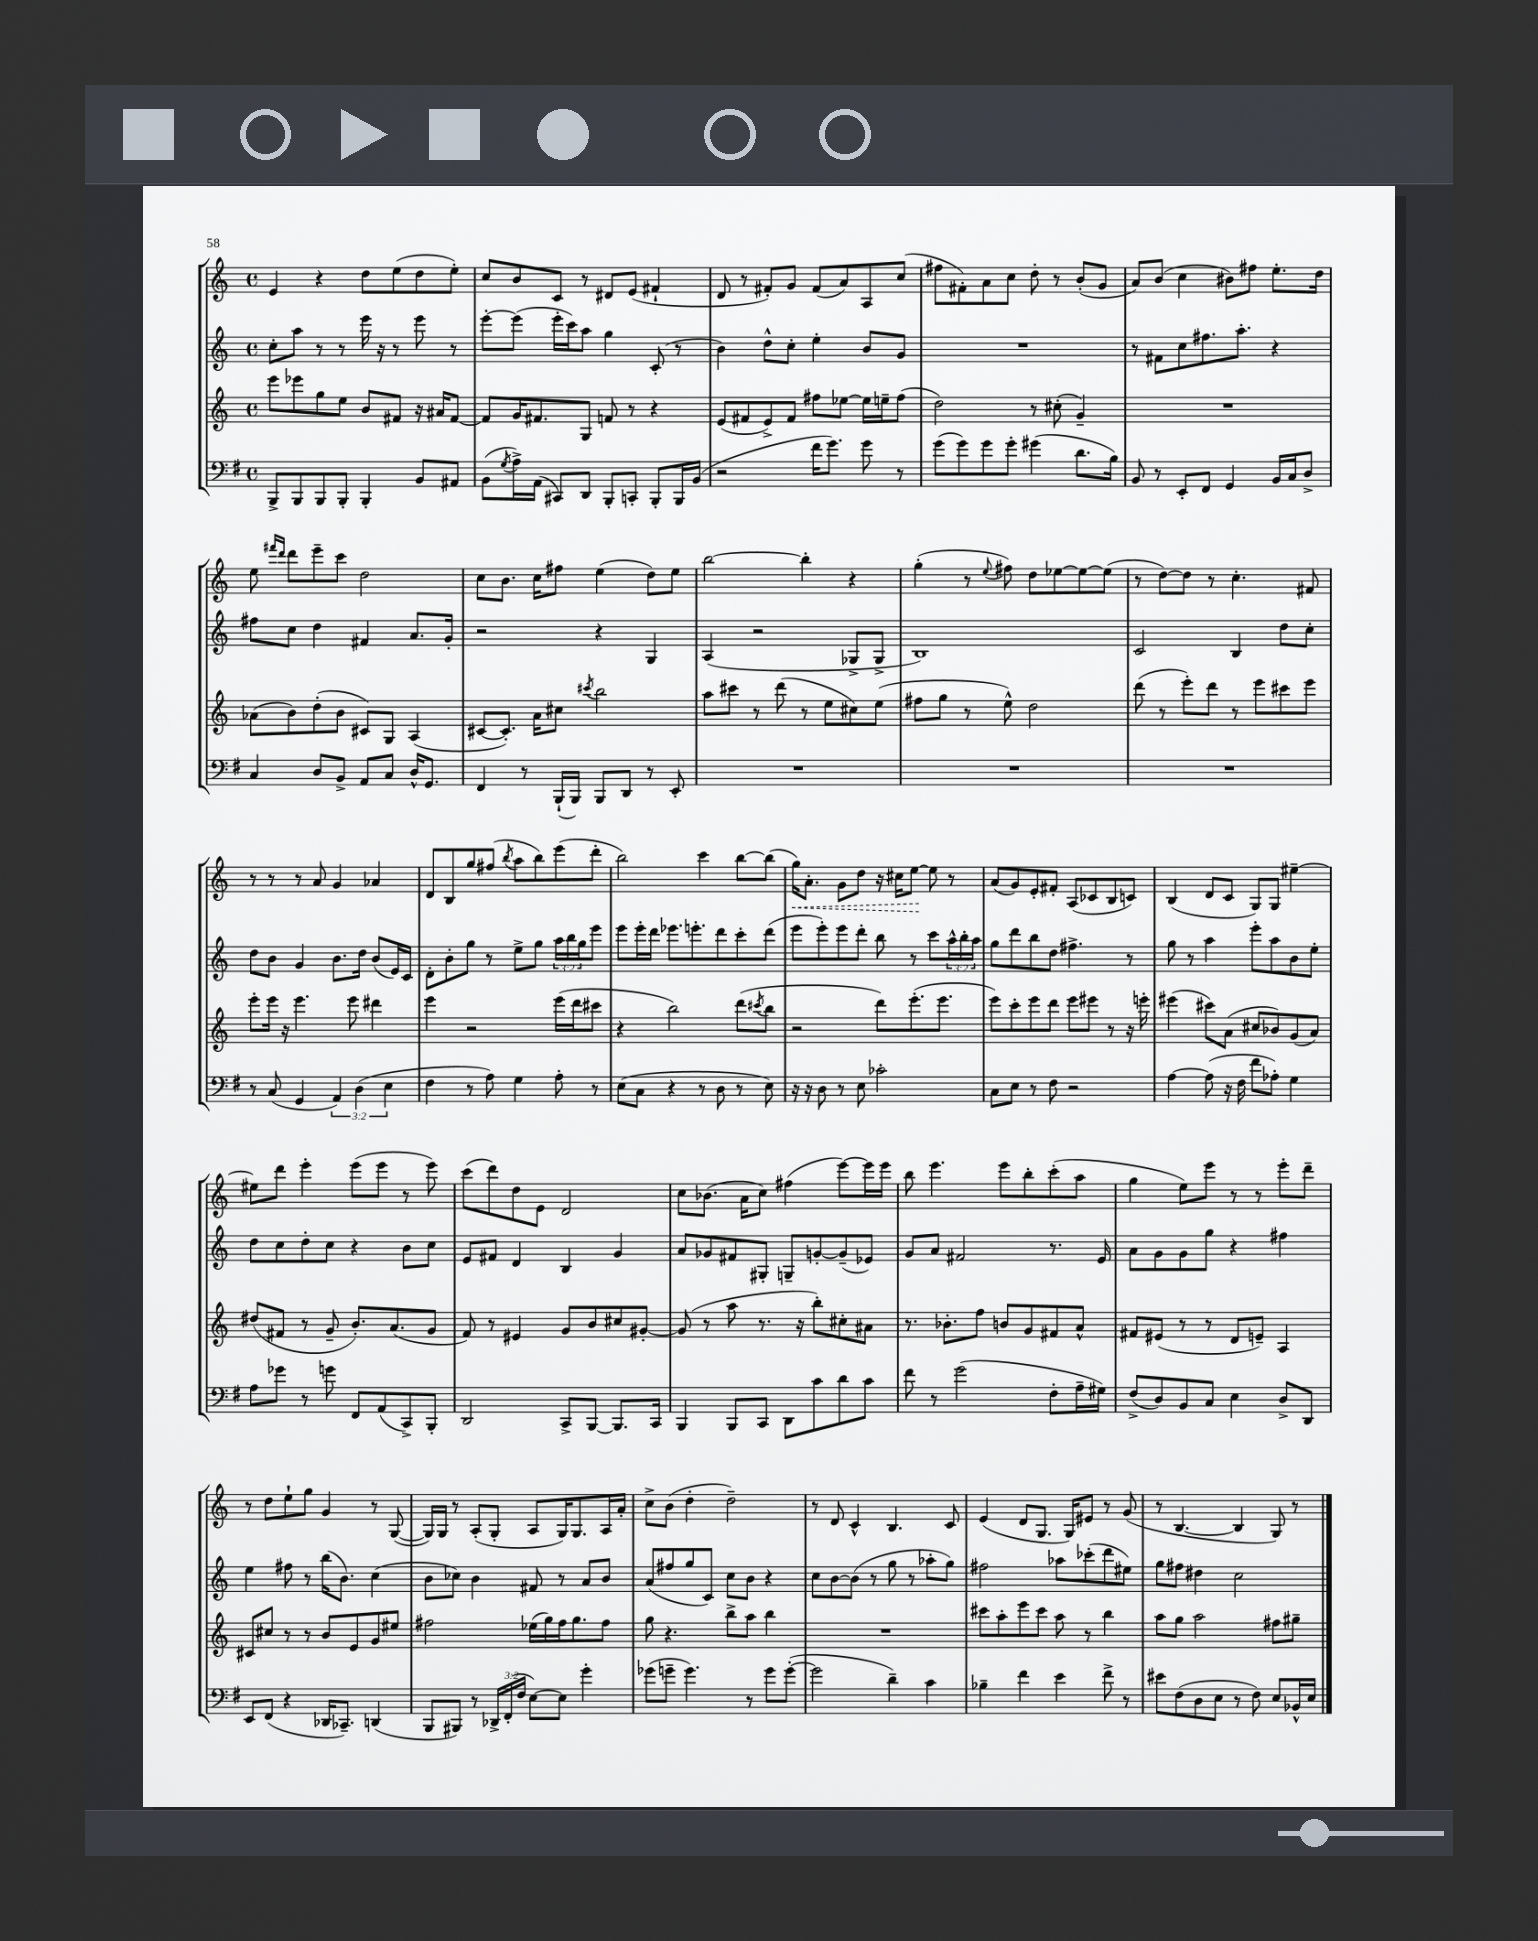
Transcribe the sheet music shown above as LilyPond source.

<<
\new StaffGroup <<
\new Staff = "s0" {
    \clef treble \key c \major \defaultTimeSignature \time 4/4
    e'4 r4 d''8 e''8( d''8 e''8-.) |
    c''8 b'8 c'8 r8 dis'8 e'8( fis'4-! |
    d'8 r8 fis'8-.) g'8 fis'8( a'8) a8 c''8( |
    fis''8 fis'8-.) a'8 c''8 d''8-. r8 b'8-.( g'8 |
    a'8) b'8( c''4 bis'8) fis''8 e''8.-. d''16 |
    e''8 \grace { fis'''16 d'''16 } d'''8 e'''8-- c'''8 d''2 |
    c''8 b'8. c''16 fis''8 e''4( d''8) e''8 |
    b''2~ b''4-. r4 |
    g''4-.( r8 \appoggiatura { e''8 } fis''8) d''8 ees''8~ ees''8~ ees''8( |
    r8 d''8~) d''8 r8 c''4.-. fis'8 |
    r8 r8 r8 a'8 g'4 aes'4 |
    d'8 b8 g''8 fis''8( \acciaccatura { b''8 } a''8 b''8) e'''8( d'''8-. |
    b''2) c'''4 b''8~ b''8( |
    \once \override Hairpin.style = #'dashed-line g''16\<) a'8.-. g'8 d''8 r16 cis''16 e''8~\! e''8 r8 |
    a'8( g'8) e'8-. fis'8-. a8( ces'8 b8 c'8) |
    b4( d'8 c'8 g8) g8 eis''4~-- |
    eis''8 d'''8 e'''4-. e'''8( e'''8 r8 e'''8) |
    c'''8( d'''8) d''8 e'8 d'2 |
    c''8 bes'8.( a'16 c''8) fis''4( e'''8~) e'''16 e'''16 |
    b''8 e'''4. e'''8 b''8-. c'''8-.( a''8 |
    g''4 e''8) e'''8 r8 r8 e'''8-. d'''8-- |
    r8 d''8 e''8-! g''8 g'4 r8 g8~( |
    g16) g16 r8 a8-.( g8-. a8 g16) g8. a16 a'16-. |
    c''8-> b'8( d''4-. d''2--) |
    r8 d'8 c'4-^ b4. c'8 |
    e'4( d'8 g8. g16) eis'8 r8 g'8( |
    r8 b4.~ b4 g8) r8 \bar "|." |
}
\new Staff = "s1" {
    \clef treble \key c \major \defaultTimeSignature \time 4/4 \override Staff.TupletNumber.text = #tuplet-number::calc-fraction-text
    c''8-. a''8 r8 r8 e'''16 r16 r8 e'''8 r8 |
    e'''8~-. e'''8( e'''16-. c'''16) a''8 g''4 c'8-.( r8 |
    b'4) d''8-^ c''8-. e''4-. b'8 g'8 |
    R1 |
    r8 fis'8 c''8 fis''8. a''8.-. r4 |
    fis''8 c''8 d''4 fis'4 a'8. g'16-. |
    r2 r4 g4 |
    a4( r2 ges8-> ges8-> |
    b1) |
    c'2 b4 d''8 c''8-. |
    d''8 b'8 g'4 b'8. d''16 b'8( e'16) c'16 |
    d'8-. b'8-. g''8 r8 e''8-> g''8 \tuplet 3/2 { a''16 b''16 g''16 } e'''8 |
    e'''8 e'''16-. d'''16 ees'''8. e'''8.-. d'''8 c'''8-. d'''8( |
    e'''8 e'''8-.) e'''8 d'''8-. b''8 r8 c'''8 \tuplet 3/2 { a''16-^ b''16-. a''16 } |
    g''8 d'''8 b''8 d''8 fis''4.-> r8 |
    g''8 r8 a''4 e'''8-. a''8 b'8 e''8-. |
    d''8 c''8 d''8-. c''8 r4 b'8 c''8 |
    e'8 fis'8 d'4 b4 g'4 |
    a'8 ges'8 fis'8 gis8-. g8-- g'8~-. g'8--( ees'8) |
    g'8 a'8 fis'2 r8. e'16 |
    a'8 g'8 g'8 g''8 r4 fis''4 |
    e''4 fis''8 r8 b''16( b'8.) c''4( |
    b'8 ces''8) b'4 fis'8 r8 a'8 b'8 |
    a'8( fis''8 g''8 c'8) c''8 b'8 r4 |
    c''8 b'8~ b'8( r8 g''8 r8 aes''8-. g''8) |
    fis''2 aes''8 ces'''8-.( d'''8 eis''8) |
    g''8 fis''8 dis''4 c''2 \bar "|." |
}
\new Staff = "s2" {
    \clef treble \key c \major \defaultTimeSignature \time 4/4
    e'''8 ees'''8 g''8 e''8 b'8 fis'8 r16 ais'16 fis'8~ |
    fis'8 g'16 fis'8. g8 f'8 r8 r4 |
    e'8( fis'8 e'8->) fis'8 fis''8 ees''8~ ees''16 e''16-- fis''8( |
    d''2) r8 cis''8-.( g'4--) |
    R1 |
    aes'8( b'8) d''8-.( b'8 cis'8) g8 a4( |
    cis'8~ cis'8.-.) a'16 cis''8 \acciaccatura { cis'''8 } b''2 |
    a''8 cis'''8 r8 d'''8( r8 e''8 cis''8) e''8( |
    fis''8 g''8 r8 e''8-^) d''2 |
    d'''8( r8 e'''8-.) d'''8 r8 e'''8 cis'''8 e'''8 |
    e'''8-. e'''16 r16 e'''4. e'''8 dis'''4 |
    e'''4 r2 e'''16( d'''16 cis'''8 |
    r4 b''2) d'''8( \acciaccatura { cis'''8 } b''8 |
    r2 d'''8) e'''8.-.( e'''8. |
    e'''8) c'''8-. e'''8 d'''8 e'''8 eis'''8 r8 r16 e'''16-. |
    eis'''4( cis'''8) a'8( cis''8 bes'8) g'8( a'8) |
    dis''8( fis'8 r8 g'8-- b'8.-.) a'8.( g'8 |
    f'8) r8 eis'4 g'8 b'8 cis''8 gis'8~-. |
    gis'8( r8 a''8 r8. r16 b''8-.) cis''8-. ais'8 |
    r8. bes'8.-. f''8 b'8 g'8 fis'8 a'8-^ |
    fis'8 eis'8( r8 r8 d'8 e'8--) a4 |
    cis'8 cis''8 r8 r8 b'8 e'8 g'8 eis''8 |
    fis''2 ees''16( g''16) fis''16 g''8. fis''8 |
    g''8 r4. b''8-> a''8 b''4 |
    R1 |
    cis'''8 a''8-. e'''8 cis'''8 a''8 r8 b''4 |
    a''8 g''8 a''2 fis''8 gis''8-- \bar "|." |
}
\new Staff = "s3" {
    \clef bass \key g \major \defaultTimeSignature \time 4/4 \override Staff.TupletNumber.text = #tuplet-number::calc-fraction-text
    b,,8-> b,,8 b,,8 b,,8-. b,,4-. b,8 ais,8 |
    b,8( \acciaccatura { g8 } a16->) a,16( cis,8) d,8 b,,8-. c,8-. b,,8-. b,,16 b,16( |
    r2 fis'16 g'8.) g'8 r8 |
    g'8( g'8) g'8 g'8-. gis'4( d'8. b16) |
    b,8 r8 e,8-. fis,8 g,4 b,16 c16 d8-> |
    c4 d8 b,8-> a,8 c8 d16-^ g,8. |
    fis,4 r8 b,,16-!( b,,16) b,,8 d,8 r8 e,8-. |
    R1 |
    R1 |
    R1 |
    r8 c8( g,4 \tuplet 3/2 { a,4) d4( e4 } |
    fis4 r8 a8) g4 a8-. r8 |
    e8( c8 r4 r8 d8 r8 e8) |
    r16 r16 d8 r8 e8 ces'2-. |
    c8 e8 r8 fis8 r2 |
    a4~ a8( r16 fis16 fis'8 aes8-.) g4 |
    a8 ges'8 r8 g'8 fis,8 a,8( c,8->) b,,8-. |
    d,2 c,8-> b,,8~ b,,8. c,16 |
    b,,4 b,,8 c,8 d,8 c'8 d'8 c'8 |
    fis'8 r8 g'2( fis8-. a16-- gis16) |
    fis8->( d8) b,8 c8 e4 d8-> d,8 |
    e,8 fis,8( r4 des,16 ces,8.--) d,4( |
    b,,8 bis,,8) r8 \tuplet 3/2 { des,16-> fis,16-.( fis16 } e8~) e8 g'4-. |
    ges'8( g'8-- g'4.) r8 g'8 g'8~-.( |
    g'2 d'4--) c'4 |
    bes4-- fis'4 e'4 fis'8-> r8 |
    eis'8 fis8( d8 e8 r8 fis8) e8 bes,16-^ e16 \bar "|." |
}
>>
>>
\layout { \context { \Score \remove "Bar_number_engraver" } }
